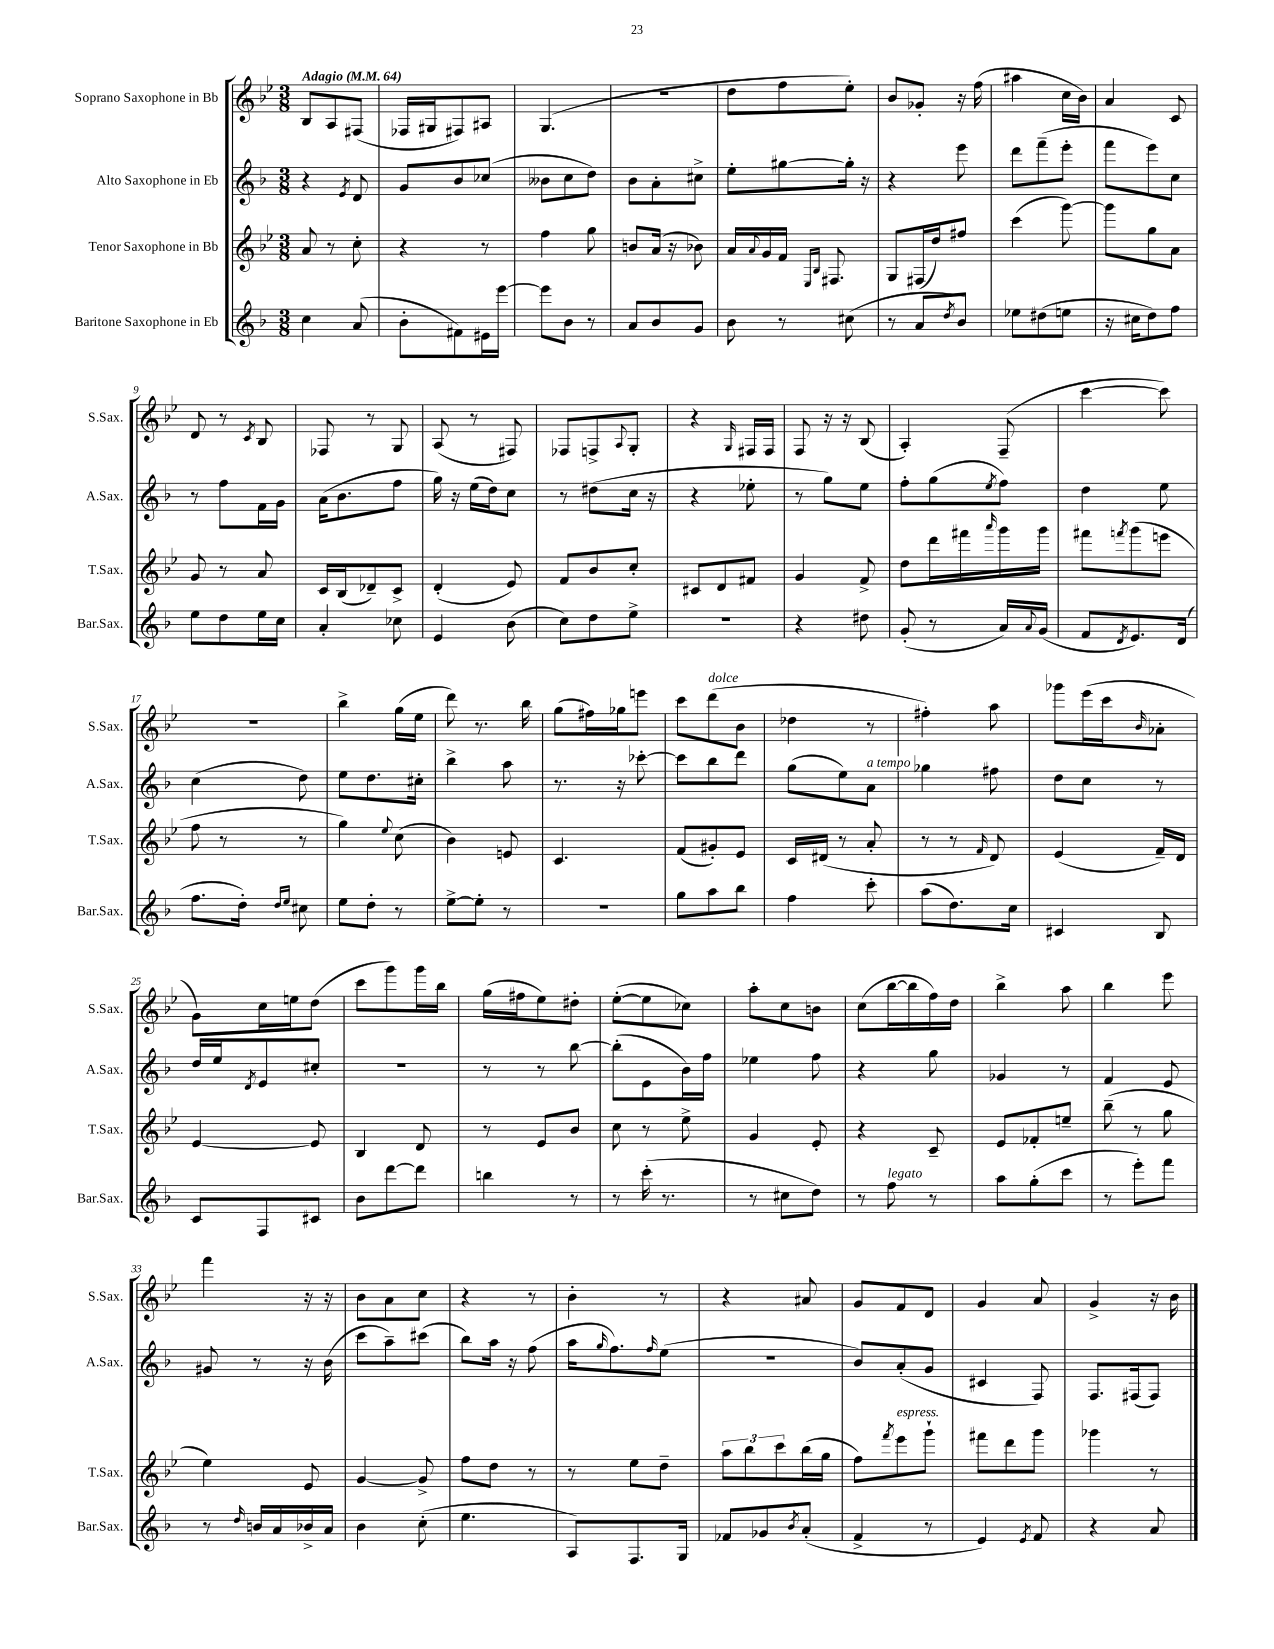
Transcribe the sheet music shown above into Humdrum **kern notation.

**kern	**kern	**kern	**kern
*staff4	*staff3	*staff2	*staff1
*clefG2	*clefG2	*clefG2	*clefG2
*k[b-]	*k[b-e-]	*k[b-]	*k[b-e-]
*M3/8	*M3/8	*M3/8	*M3/8
*MM64	*MM64	*MM64	*MM64
4cc	8a	4r	8B-
.	8r	.	8A
.	.	8qe	.
(8a	8cc'	8d	(8F#
=	=	=	=
8b-'	4r	8g	16F-
.	.	.	16G#
8f#)	.	8b-	8F#)
16e#	8r	(8cc-	8A#
[16eee	.	.	.
=	=	=	=
8eee]	4ff	8b--	(4.G
8b-	.	8cc	.
8r	8gg	8dd)	.
=	=	=	=
8a	8b	8b-	4.r
8b-	(16a	8a'	.
.	16r	.	.
8g	8b-)	8cc#^	.
=	=	=	=
8b-	16a	8ee'	8dd
.	8qqa	.	.
.	16g	.	.
8r	16f	[8gg#	8ff
.	16qqE-	.	.
.	16qqB-	.	.
.	8.F#	.	.
(8cc#	.	16gg#']	8ee-')
.	.	16r	.
=	=	=	=
8r	8G	4r	8b-
8a	(16F#	.	8g-'
.	16dd)	.	.
8qdd	.	.	.
8b-)	8ff#	8eee	16r
.	.	.	(16ff
=	=	=	=
8ee-	(4ccc	8ddd	4aa#
(8dd#	.	(8fff~	.
8ee	[8ggg)	8eee'	16cc
.	.	.	16b-)
=	=	=	=
16r	8ggg]	8fff	4a
16cc#	.	.	.
8dd)	8gg	8eee)	.
8ff	8a	8cc	8c
=	=	=	=
8ee	8g	8r	8d
8dd	8r	8ff	8r
.	.	.	8qc
16ee	8a	16f	8B-
16cc	.	16g	.
=	=	=	=
4a'	16c	(16a	8F-
.	(16B-	8.b-	.
.	8d-~)	.	8r
8cc-	8c^	8ff	8G
=	=	=	=
4e	(4d'	16gg)	(8A
.	.	16r	.
.	.	(16ee	8r
.	.	16dd)	.
(8b-	8e-)	8cc	8F#)
=	=	=	=
8cc)	8f	8r	8F-
8dd	8b-	(8dd#	8F^
.	.	.	8qqA
8ee^	8cc'	16cc	8G'
.	.	16r	.
=	=	=	=
4.r	8c#	4r	4r
.	8d	.	.
.	.	.	16qqG
.	8f#	8ee-'	16F#
.	.	.	16F#
=	=	=	=
4r	4g	8r	8F
.	.	8gg)	16r
.	.	.	16r
8dd#	8f^	8ee	(8B-
=	=	=	=
(8g'	8dd	8ff'	4A')
8r	16ddd	(8gg	.
.	16fff#	.	.
.	16qqaaa	8qee	.
16a)	16ggg	8ff)	(8F~
8qqa	.	.	.
(16g	16ggg	.	.
=	=	=	=
8f	8fff#	4dd	[4ccc
8qd	8qfff	.	.
8.e)	(8ggg	.	.
.	8eee	8ee	8ccc])
(16d	.	.	.
=	=	=	=
8.ff	8ff	(4cc	4.r
.	8r	.	.
16dd')	.	.	.
16qqdd	.	.	.
16qqee	.	.	.
8cc#	8r	8dd)	.
=	=	=	=
8ee	4gg)	8ee	4bb-^
8dd'	.	8.dd	.
.	8qqee-	.	.
8r	(8cc	.	(16gg
.	.	16cc#'	16ee-
=	=	=	=
[8ee^	4b-)	4bb-^	8ddd)
8ee']	.	.	8.r
8r	8e	8aa	.
.	.	.	16bb-
=	=	=	=
4.r	4.c	8.r	(8gg
.	.	.	16ff#)
.	.	16r	16gg-
.	.	[8ccc-'	8eee
=	=	=	=
8gg	(8f	8ccc-]	8ccc
8aa	8g#')	8bb-	(8ddd
8bb-	8e-	8ddd	8b-
=	=	=	=
4ff	16c	(8gg	4dd-
.	(16d#	.	.
.	8r	8ee)	.
8ccc'	8a'	8a	8r
=	=	=	=
(8aa	8r	4gg-	4ff#')
8.dd)	8r	.	.
.	16qqf	.	.
.	8d)	8ff#	8aa
16cc	.	.	.
=	=	=	=
4c#	(4e-	8dd	8ggg-
.	.	8cc	(16eee-
.	.	.	16ccc
.	.	.	16qqb-
8B-	16f~)	8r	8a-'
.	16d	.	.
=	=	=	=
8c	[4e-	16dd	8g)
.	.	16ee	.
.	.	8qd	.
8F	.	8e	16cc
.	.	.	16ee
8c#	8e-]	8cc#'	(8dd
=	=	=	=
8b-	4B-	4.r	8ccc
[8ddd	.	.	8ggg)
8ddd]	8d	.	16ggg
.	.	.	16bb-
=	=	=	=
4bb	8r	8r	(16gg
.	.	.	16ff#
.	8e-	8r	8ee-)
8r	8b-	[8bb-	8dd#'
=	=	=	=
8r	8cc	(8bb-']	([8ee-'
(16ccc'	8r	8e	8ee-]
8.r	.	.	.
.	8ee-^	16b-)	8cc-)
.	.	16ff	.
=	=	=	=
8r	4g	4ee-	8aa'
8cc#	.	.	8cc
8dd)	8e-'	8ff	8b
=	=	=	=
8r	4r	4r	(8cc
8ff	.	.	[16bb-
.	.	.	16bb-]
8r	8c~	8gg	16ff)
.	.	.	16dd
=	=	=	=
8aa	8e-	4g-	4bb-^
(8gg'	8f-'	.	.
8ccc	8ee~	8r	8aa
=	=	=	=
8r	(8bb-~	4f	4bb-
8eee')	8r	.	.
8fff	8gg	8e	8eee-
=	=	=	=
8r	4ee-)	8g#	4fff
16qqdd	.	.	.
16b	.	8r	.
16a	.	.	.
16b-^	8e-	16r	16r
16a	.	(16b-	16r
=	=	=	=
4b-	[4g	8ccc	8b-
.	.	8aa~)	8a
(8cc'	8g^]	(8ccc#	8cc
=	=	=	=
4.ee	8ff	8bb-)	4r
.	8dd	16aa	.
.	.	16r	.
.	8r	(8ff	8r
=	=	=	=
8A)	8r	16aa	4b-'
.	.	16qqgg	.
.	.	8.ff)	.
8.F	8ee-	.	.
.	.	16qqff	.
.	8dd~	(8ee	8r
16G	.	.	.
=	=	=	=
8f-	12aa	4.r	4r
.	12bb-	.	.
8g-	.	.	.
.	12ccc	.	.
8qb-	.	.	.
(8a'	(16bb-	.	8a#
.	16gg	.	.
=	=	=	=
4f^	8ff)	8b-)	8g
.	8qfff	.	.
.	8eee-	(8a'	8f
8r	8ggg`	8g	8d
=	=	=	=
4e)	8fff#	4c#	4g
.	8ddd	.	.
8qe	.	.	.
8f	8ggg	8F)	8a
=	=	=	=
4r	4ggg-	8.F	4g^
.	.	(16F#	.
8a	8r	8F#)	16r
.	.	.	16b-
==	==	==	==
*-	*-	*-	*-
